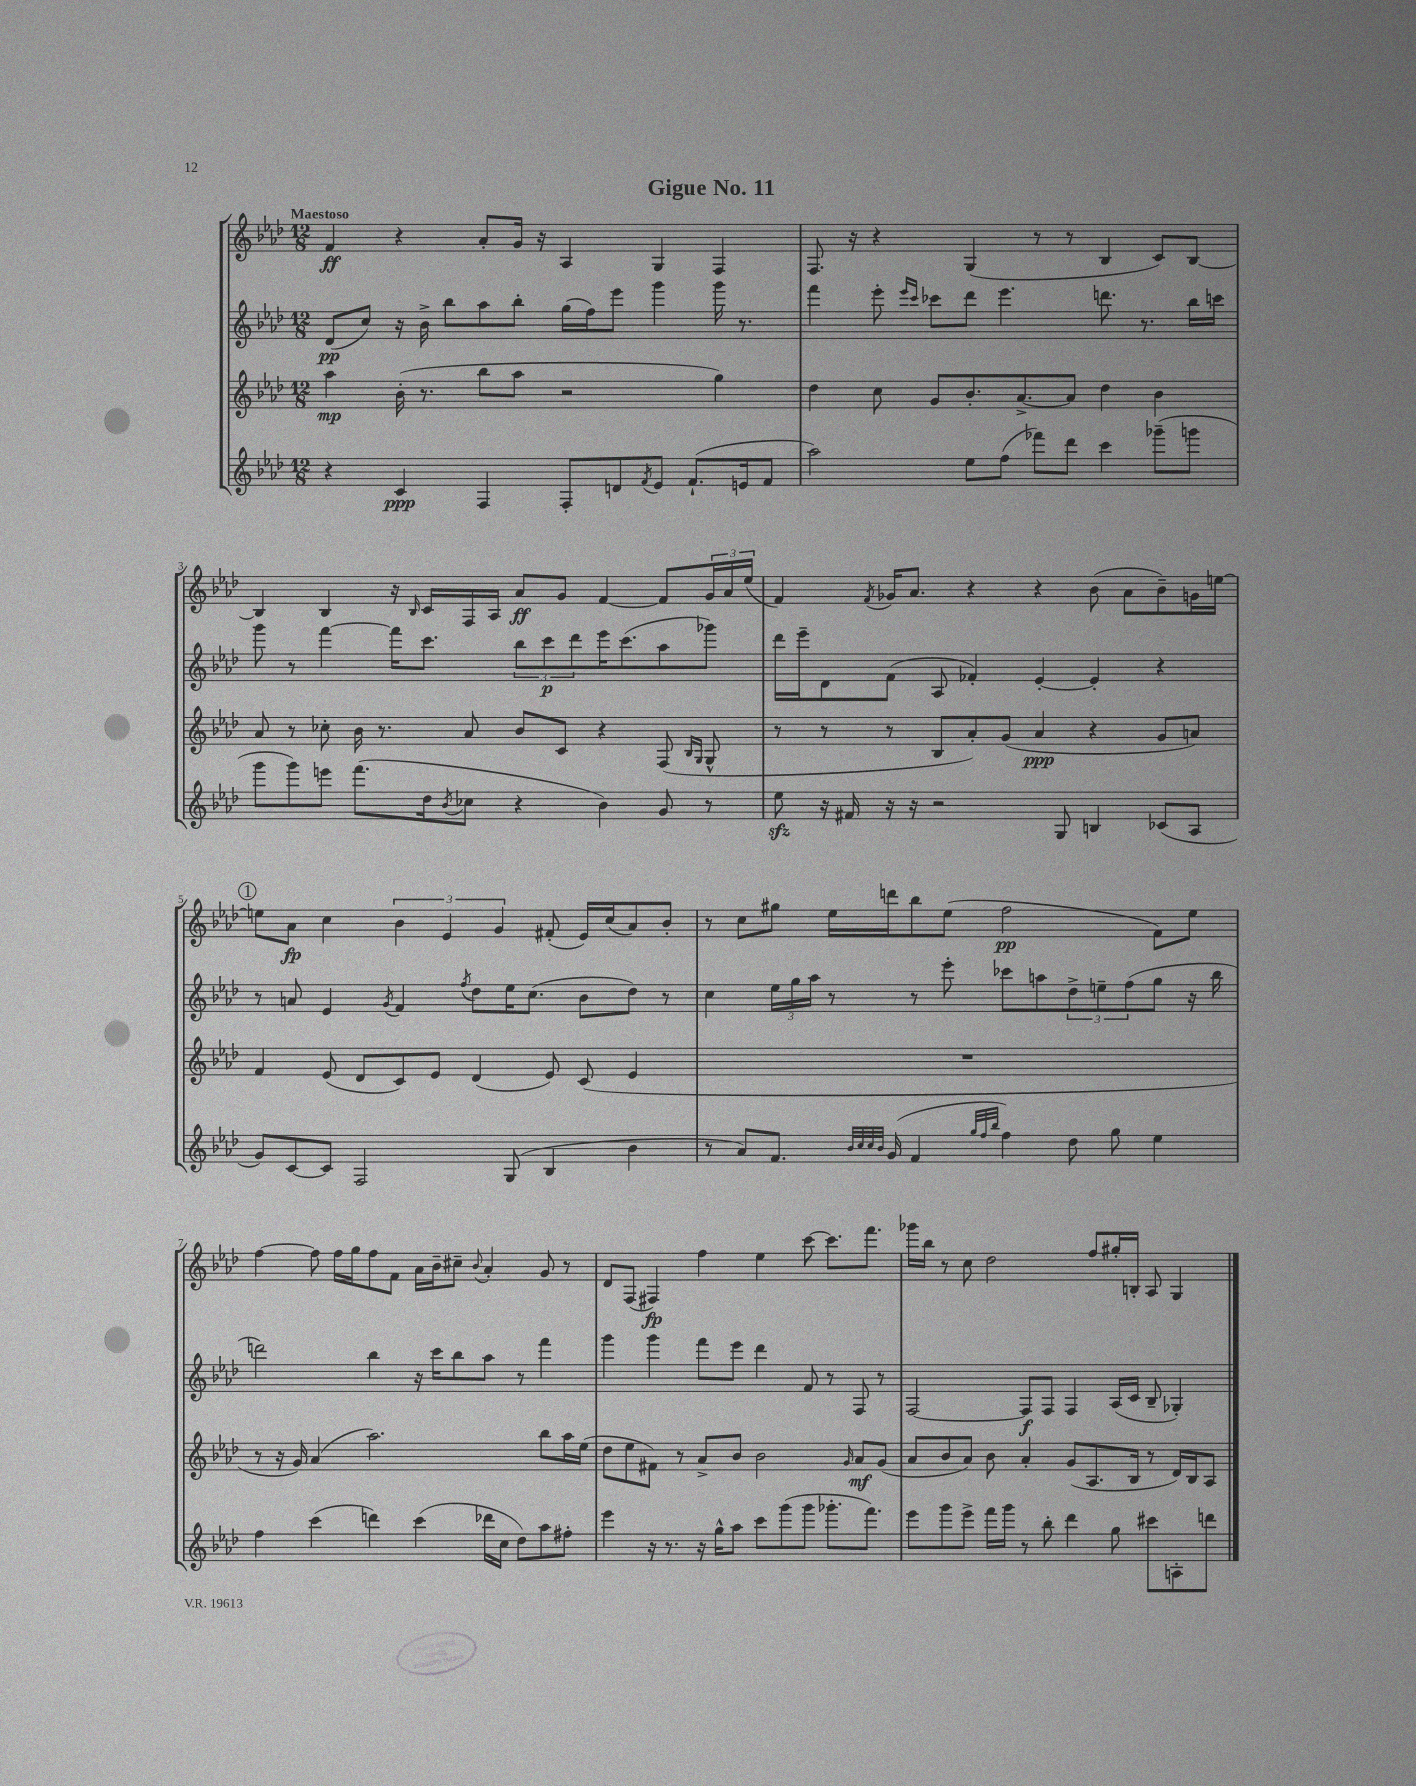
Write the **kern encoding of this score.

**kern	**dynam	**kern	**dynam	**kern	**dynam	**kern	**dynam
*part4	*part4	*part3	*part3	*part2	*part2	*part1	*part1
*staff4	*staff4	*staff3	*staff3	*staff2	*staff2	*staff1	*staff1
*clefG2	*	*clefG2	*	*clefG2	*	*clefG2	*
*k[b-e-a-d-]	*	*k[b-e-a-d-]	*	*k[b-e-a-d-]	*	*k[b-e-a-d-]	*
*M12/8	*	*M12/8	*	*M12/8	*	*M12/8	*
=1	=1	=1	=1	=1	=1	=1	=1
!	!	!	!	!	!	!LO:TX:a:B:t=Maestoso	!
4r	.	4aa-\	mp	(8d-/L	pp	4f/	ff
.	.	.	.	8cc/J)	.	.	.
4c/	ppp	(16b-'\	.	16r	.	4r	.
.	.	8.r	.	16b-^\	.	.	.
.	.	.	.	8bb-\L	.	.	.
4F/	.	8bb-\L	.	8aa-\	.	8a-'/L	.
.	.	8aa-\J	.	8bb-'\J	.	16g/Jk	.
.	.	.	.	.	.	16r	.
8F'/L	.	2r	.	(16gg\LL	.	4A-/	.
.	.	.	.	16ff\J)	.	.	.
8dn/	.	.	.	8eee-\J	.	.	.
8qf/	.	.	.	.	.	.	.
8e-/J	.	.	.	4ggg\	.	4G/	.
(8.f`/L	.	.	.	.	.	.	.
.	.	4gg\)	.	16ggg\	.	4F/	.
16en/k	.	.	.	8.r	.	.	.
8f/J	.	.	.	.	.	.	.
=2	=2	=2	=2	=2	=2	=2	=2
2aa-\)	.	4dd-\	.	4fff\	.	8.F/	.
.	.	.	.	.	.	16r	.
.	.	8cc\	.	8eee-'\	.	4r	.
.	.	.	.	16qqeee-/LL	.	.	.
.	.	.	.	16qqccc/JJ	.	.	.
.	.	8g/L	.	8ccc-X\L	.	.	.
8ee-\L	.	8.b-'/	.	8ddd-\J	.	(4G/	.
(8ff\J	.	.	.	4.eee-\	.	.	.
.	.	[8.a-^/	.	.	.	.	.
8fff-X\L)	.	.	.	.	.	8r	.
8ddd-\J	.	8a-/J]	.	.	.	8r	.
4ccc\	.	4dd-\	.	8.dddn\	.	4B-/	.
.	.	.	.	8.r	.	.	.
(8ggg-X~\L	.	4b-\	.	.	.	8c/L)	.
8gggn\J	.	.	.	16bb-\LL	.	[8B-/J	.
.	.	.	.	16cccn\JJ	.	.	.
!!LO:LB:g=z
=3	=3	=3	=3	=3	=3	=3	=3
8ggg\L	.	8a-/	.	8ggg\	.	4B-/]	.
8ggg\)	.	8r	.	8r	.	.	.
8eeen\J	.	8cc-X'\	.	[4fff\	.	4B-/	.
(8.fff\L	.	16b-\	.	.	.	.	.
.	.	8.r	.	.	.	.	.
.	.	.	.	16fff\KL]	.	16r	.
.	.	.	.	.	.	16qqB-/	.
16dd-\k	.	.	.	8.ccc\J	.	16c/LL	.
8qb-/	.	.	.	.	.	.	.
8cc-X\J	.	8a-/	.	.	.	16F/	.
.	.	.	.	.	.	16A-/JJ	.
4r	.	8b-/L	.	12bb-\L	.	8a-/L	ff
.	.	.	.	12ccc\	p	.	.
.	.	8c/J	.	.	.	8g/J	.
.	.	.	.	12ddd-\	.	.	.
4b-\)	.	4r	.	16eee-\K	.	[4f/	.
.	.	.	.	(8.ccc\	.	.	.
8g/	.	(8F/	.	8aa-\	.	8f/L]	.
.	.	16qqB-/LL	.	.	.	.	.
.	.	16qqG/JJ	.	.	.	.	.
8r	.	8G^^/	.	8ggg-X\J)	.	24g/L	.
.	.	.	.	.	.	24a-/	.
.	.	.	.	.	.	(24ee-/JJ	.
=4	=4	=4	=4	=4	=4	=4	=4
8ee-zz\	.	8r	.	16ddd-\LL	.	4f/)	.
.	.	.	.	16eee-~\J	.	.	.
16r	.	8r	.	8d-\	.	.	.
16f#X/	.	.	.	.	.	.	.
.	.	.	.	.	.	8qf/	.
16r	.	8r	.	(8f\J	.	16g-X/KL	.
16r	.	.	.	.	.	8.a-/J	.
2r	.	8B-/L	.	8A-/	.	.	.
.	.	8a-'/)	.	4f-X'/)	.	4r	.
.	.	(8g/J	.	.	.	.	.
.	.	4a-/	ppp	[4e-'/	.	4r	.
8G/	.	.	.	.	.	.	.
4Bn/	.	4r	.	4e-'/]	.	(8b-\	.
.	.	.	.	.	.	8a-\L	.
(8c-X/L	.	8g/L	.	4r	.	8b-~\)	.
8A-/J	.	8an/J)	.	.	.	16gn\L	.
.	.	.	.	.	.	[16een\JJ	.
!!LO:LB:g=z
!!LO:REH:place=s1:t=1
=5	=5	=5	=5	=5	=5	=5	=5
8g/L)	.	4f/	.	8r	.	8een\L]	.
[8c/	.	.	.	8an/	.	8a-\J	fp
8c/J]	.	(8e-/	.	4e-/	.	4cc\	.
2F/	.	8d-/L	.	.	.	.	.
.	.	.	.	8qg/	.	.	.
.	.	8c/)	.	4f/	.	6b-\	.
.	.	8e-/J	.	.	.	.	.
.	.	.	.	.	.	6e-/	.
.	.	.	.	8qff/	.	.	.
.	.	(4d-/	.	8dd-\L	.	.	.
.	.	.	.	.	.	6g/	.
(8G/	.	.	.	16ee-\K	.	.	.
.	.	.	.	(8.cc\J	.	.	.
4B-/	.	8e-/)	.	.	.	(8f#X'/	.
.	.	(8c/	.	8b-\L	.	16e-/LL)	.
.	.	.	.	.	.	(16cc/J	.
4b-\	.	4e-/	.	8dd-\J)	.	8a-/)	.
.	.	.	.	8r	.	8b-'/J	.
=6	=6	=6	=6	=6	=6	=6	=6
8r	.	1.r	.	4cc\	.	8r	.
8a-/L)	.	.	.	.	.	8cc\L	.
8.f/J	.	.	.	24ee-\LL	.	8gg#X\J	.
.	.	.	.	24gg\	.	.	.
.	.	.	.	24aa-\JJ	.	.	.
.	.	.	.	8r	.	16ee-\LL	.
32qqb-/LLL	.	.	.	.	.	.	.
32qqcc/	.	.	.	.	.	.	.
32qqcc/	.	.	.	.	.	.	.
32qqb-/JJJ	.	.	.	.	.	.	.
(16g/	.	.	.	.	.	16dddn\J	.
4f/	.	.	.	8r	.	8bb-\	.
.	.	.	.	8eee-'\	.	(8ee-\J	.
32qqgg/LLL	.	.	.	.	.	.	.
32qqff/	.	.	.	.	.	.	.
32qqbb-/JJJ	.	.	.	.	.	.	.
4ff\)	.	.	.	8ccc-X\L	.	2ff\	pp
.	.	.	.	8aan\	.	.	.
8dd-\	.	.	.	12dd-^\	.	.	.
.	.	.	.	12een~\	.	.	.
8gg\	.	.	.	.	.	.	.
.	.	.	.	(12ff\	.	.	.
4ee-\	.	.	.	8gg\J	.	8f\L)	.
.	.	.	.	16r	.	8ee-\J	.
.	.	.	.	16bb-\	.	.	.
!!LO:LB:g=z
=7	=7	=7	=7	=7	=7	=7	=7
4ff\	.	8r	.	2dddn\)	.	[4ff\	.
.	.	16r	.	.	.	.	.
.	.	16g/)	.	.	.	.	.
(4ccc\	.	(4a-/	.	.	.	8ff\]	.
.	.	.	.	.	.	16ff\LL	.
.	.	.	.	.	.	16gg\J	.
4dddn\)	.	2.aa-\)	.	4bb-\	.	8ff\	.
.	.	.	.	.	.	8f\J	.
(4ccc\	.	.	.	16r	.	16a-\LL	.
.	.	.	.	16ccc\KL	.	16b-~\J	.
.	.	.	.	8bb-\	.	8cc#X~\J	.
.	.	.	.	.	.	8qqb-/	.
16ddd-X\LL	.	.	.	8aa-\J	.	4a-'/	.
16cc\JJ	.	.	.	.	.	.	.
8dd-\L)	.	.	.	8r	.	.	.
8aa-\	.	8bb-\L	.	4fff\	.	8g/	.
8ff#X'\J	.	16aa-\L	.	.	.	8r	.
.	.	(16ee-\JJ	.	.	.	.	.
=8	=8	=8	=8	=8	=8	=8	=8
4eee-\	.	8dd-\L	.	4ggg\	.	8d-/L	.
.	.	8ee-\	.	.	.	(8F/J	.
16r	.	8f#X\J)	.	4ggg\	.	4F#X/)	fp
8.r	.	.	.	.	.	.	.
.	.	8r	.	.	.	.	.
16r	.	8a-^/L	.	8fff\L	.	4ff\	.
16gg^^\KL	.	.	.	.	.	.	.
8aa-\J	.	8b-/J	.	8eee-\J	.	.	.
8ccc\L	.	2b-\	.	4ddd-\	.	4ee-\	.
(8ggg\	.	.	.	.	.	.	.
8ggg\J	.	.	.	8f/	.	[8ccc\	.
8.ggg-X'\L	.	.	.	8r	.	8.ccc\L]	.
.	.	16qqg/	.	.	.	.	.
.	.	8a-/L	mf	8F/	.	.	.
8.fff\J)	.	.	.	.	.	8.fff\J	.
.	.	(8g/J	.	8r	.	.	.
=9	=9	=9	=9	=9	=9	=9	=9
8eee-\L	.	8a-/L	.	[2F/	.	16ggg-X\LL	.
.	.	.	.	.	.	16bb-\JJ	.
8ggg\	.	8b-/	.	.	.	8r	.
8eee-^\J	.	8a-/J)	.	.	.	8cc\	.
16fff\LL	.	8b-\	.	.	.	2dd-\	.
16ggg\JJ	.	.	.	.	.	.	.
8r	.	4a-'/	.	8F/L]	f	.	.
8bb-'\	.	.	.	8F/J	.	.	.
4ddd-\	.	(8g/L	.	4F/	.	.	.
.	.	8.A-/	.	.	.	8ff/L	.
8gg\	.	.	.	(16A-/LL	.	16gg#X'/L	.
.	.	16B-/Jk	.	16c/JJ	.	16Bn'/JJ	.
8ccc#X\L	.	8r	.	8B-~/	.	8A-/	.
8An'\	.	16d-/LL)	.	4G-X'/)	.	4G/	.
.	.	16B-/J	.	.	.	.	.
8dddn\J	.	8A-/J	.	.	.	.	.
==	==	==	==	==	==	==	==
*-	*-	*-	*-	*-	*-	*-	*-
